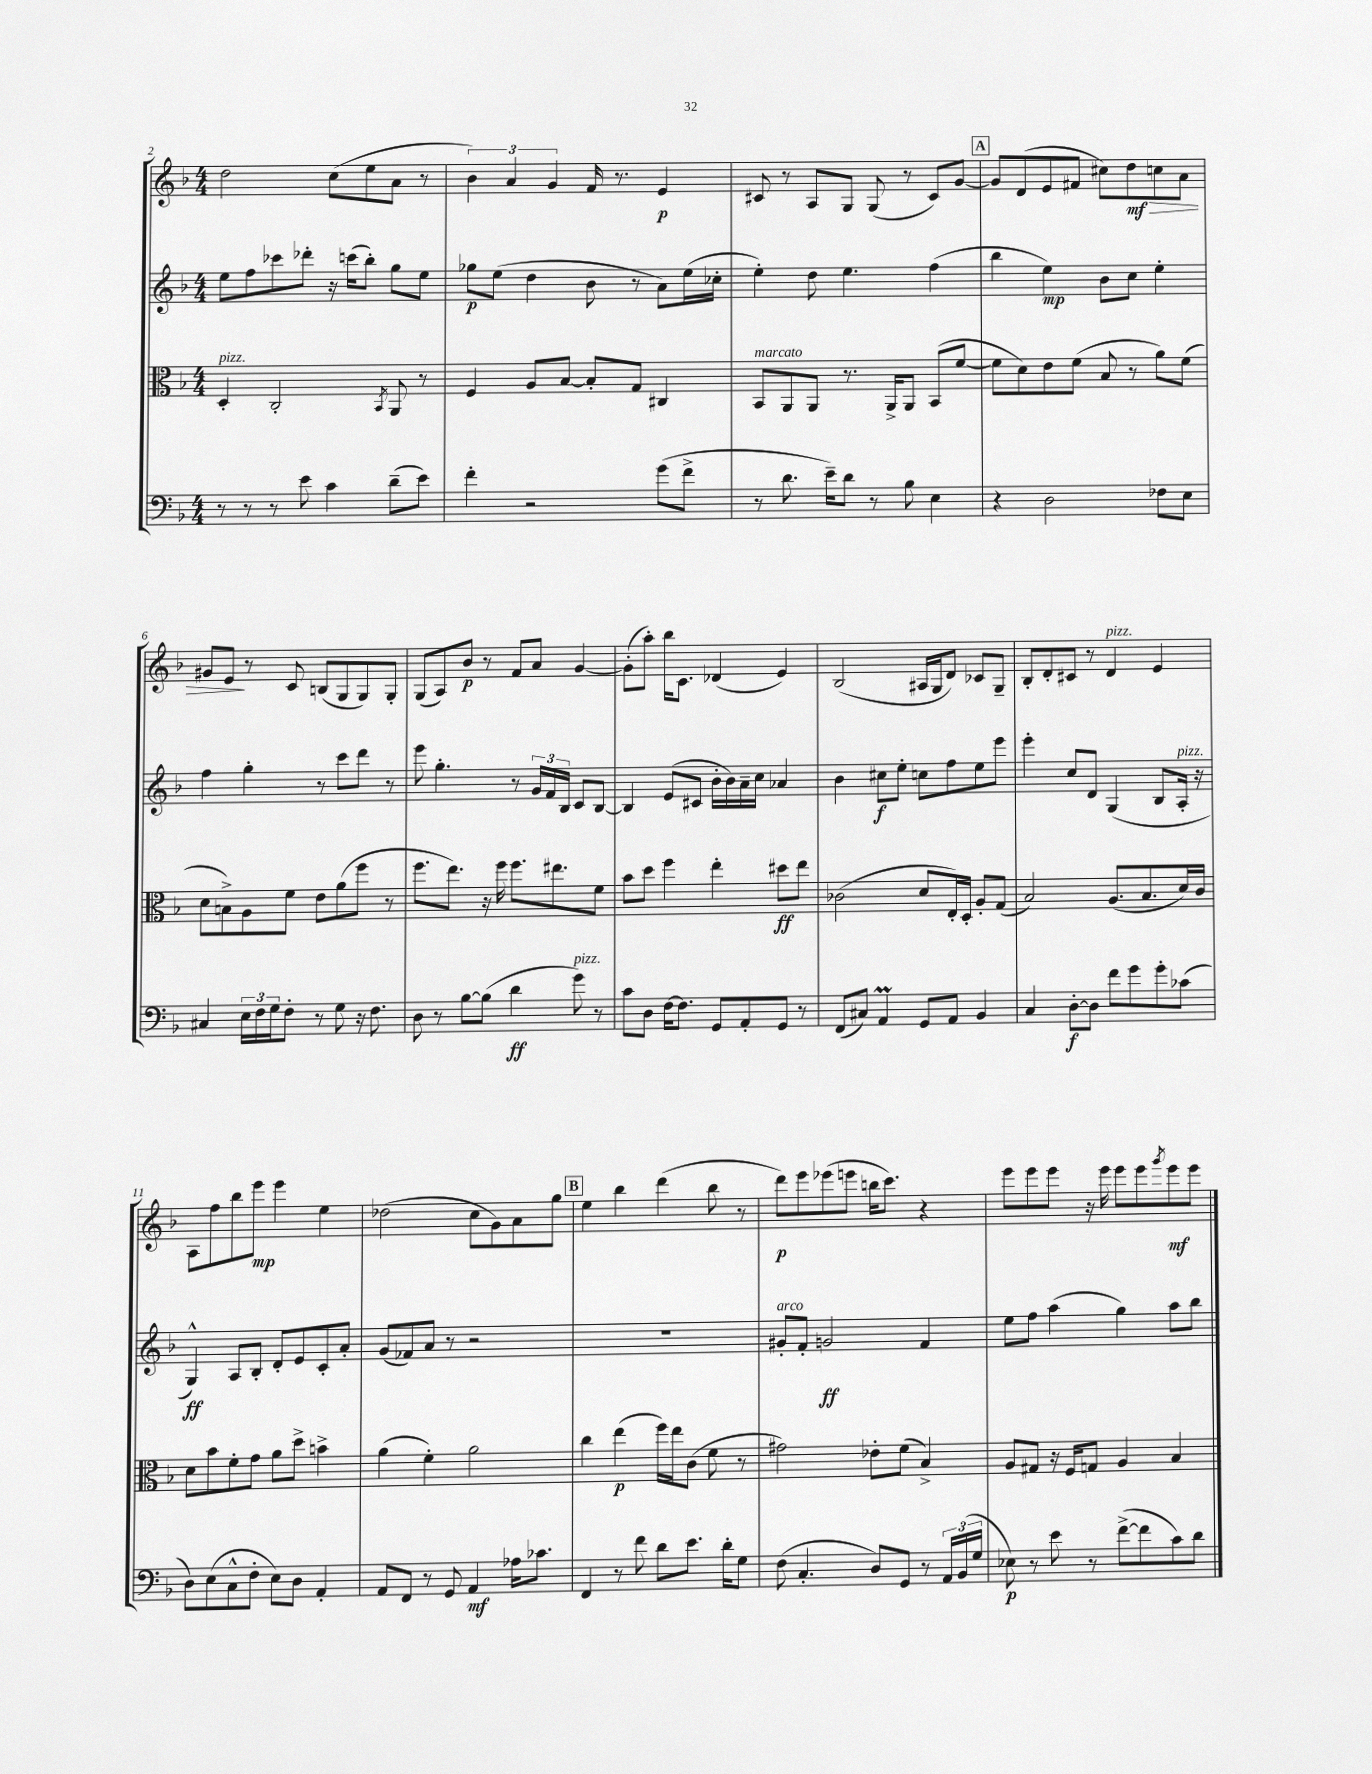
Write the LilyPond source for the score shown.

<<
\new StaffGroup <<
\new Staff = "s0" {
    \clef treble \key f \major \numericTimeSignature \time 4/4
    d''2 c''8( e''8 a'8 r8 |
    \tuplet 3/2 { bes'4) a'4 g'4 } f'16 r8. e'4\p |
    cis'8 r8 a8 g8 g8( r8 cis'8) g'8~ |
    \mark \markup { \box "A" } g'8 d'8( e'8 fis'8 cis''8) d''8\mf\> c''8 a'8 |
    gis'8 e'8\! r8 c'8 b8( g8 g8) g8-. |
    g8( a8) bes'8\p r8 f'8 a'8 g'4~ |
    g'8-.( a''8-.) bes''16 c'8. des'4( e'4) |
    bes2( ais16 g16 d'8) ces'8 g8-- |
    bes8-. d'8-. cis'8 r8 d'4^\markup { \italic "pizz." } e'4 |
    a8 f''8 bes''8 e'''8\mp e'''4 e''4 |
    des''2( c''8 g'8) a'8 g''8 |
    \mark \markup { \box "B" } e''4 bes''4 d'''4( bes''8 r8 |
    d'''8\p) e'''8 ees'''8( e'''8 b''16 c'''8.) r4 |
    e'''8 e'''8 e'''8 r16 e'''16 e'''8 e'''8 \acciaccatura { g'''8 } e'''8\mf e'''8 \bar "|." |
}
\new Staff = "s1" {
    \clef treble \key f \major \numericTimeSignature \time 4/4
    e''8 f''8 ces'''8 des'''8-. r16 c'''16( bes''8-.) g''8 e''8 |
    ges''8\p e''8( d''4 bes'8 r8 a'8) e''16( ces''16-. |
    e''4-.) d''8 e''4. f''4( |
    \mark \markup { \box "A" } bes''4 e''4\mp) bes'8 c''8 e''4-. |
    f''4 g''4-. r8 c'''8 d'''8 r8 |
    e'''8 g''4.-. r8 \tuplet 3/2 { g'16 f'16 bes16 } c'8 bes8~ |
    bes4 e'8( cis'8 bes'16-. bes'16) a'16-- c''16 aes'4 |
    bes'4 cis''8\f e''8-. c''8 f''8 e''8 e'''8 |
    e'''4-. c''8 d'8 g4( bes8 a16-.^\markup { \italic "pizz." } r16 |
    g4-^\ff) a8 bes8-. d'8-. e'8 c'8-. a'8-. |
    g'8( fes'8) a'8 r8 r2 |
    \mark \markup { \box "B" } R1 |
    gis'8-.^\markup { \italic "arco" } f'8-. g'2\ff f'4 |
    e''8 f''8 a''4( g''4) a''8 bes''8 \bar "|." |
}
\new Staff = "s2" {
    \clef alto \key f \major \numericTimeSignature \time 4/4
    d4-.^\markup { \italic "pizz." } c2-. \acciaccatura { bes,8 } a,8 r8 |
    f4 a8 bes8~ bes8-. g8 cis4 |
    bes,8^\markup { \italic "marcato" } a,8 a,8 r8. a,16-> a,8 bes,8( f'8~ |
    \mark \markup { \box "A" } f'8 d'8) e'8 f'8( bes8 r8 a'8) f'8( |
    d'8 b8->) a8 f'8 e'8 a'8( f''8 r8 |
    f''8. e''8.) r16 f''16 f''8. eis''8. f'8 |
    bes'8 d''8 f''4 e''4-. dis''8\ff e''8 |
    ces'2( d'8 e16-.) d16-. a8-. g8( |
    bes2) a8.( bes8. d'16) c'16 |
    d'8 bes'8 f'8-. g'8 a'8 d''8-> b'4-> |
    a'4( f'4-.) a'2 |
    \mark \markup { \box "B" } c''4 e''4\p( f''16) e''16 c'8( f'8 r8 |
    gis'2) ees'8-. f'8( bes4->) |
    a8 gis8 r16 f16 g8 a4 bes4 \bar "|." |
}
\new Staff = "s3" {
    \clef bass \key f \major \numericTimeSignature \time 4/4
    r8 r8 r8 e'8 c'4 d'8--( e'8) |
    f'4-. r2 g'8( f'8-> |
    r8 d'8. e'16--) d'8 r8 bes8 e4 |
    \mark \markup { \box "A" } r4 d2 fes8 e8 |
    cis4 \tuplet 3/2 { e16 f16 g16 } f8-. r8 g8 r16 f8. |
    d8 r8 bes8~ bes8( d'4\ff g'8^\markup { \italic "pizz." }) r8 |
    c'8 d8 f16~ f8. g,8 a,8-. g,8 r8 |
    f,8( cis8) a,4\prall g,8 a,8 bes,4 |
    c4 d8~-.\f d8 f'8 g'8 g'8-. ces'8( |
    d8) e8( c8-^ f8-. e8) d8 a,4-. |
    a,8 f,8 r8 g,8 a,4\mf aes16 ces'8. |
    \mark \markup { \box "B" } f,4 r8 f'8 d'8 e'8. d'16-. g8 |
    f8( c4.-. d8) g,8 r8 \tuplet 3/2 { a,16 bes,16( g16 } |
    ees8\p) r8 e'8 r8 f'8~->( f'8 c'8) d'8 \bar "|." |
}
>>
>>
\layout { \context { \Score currentBarNumber = #2 } }
